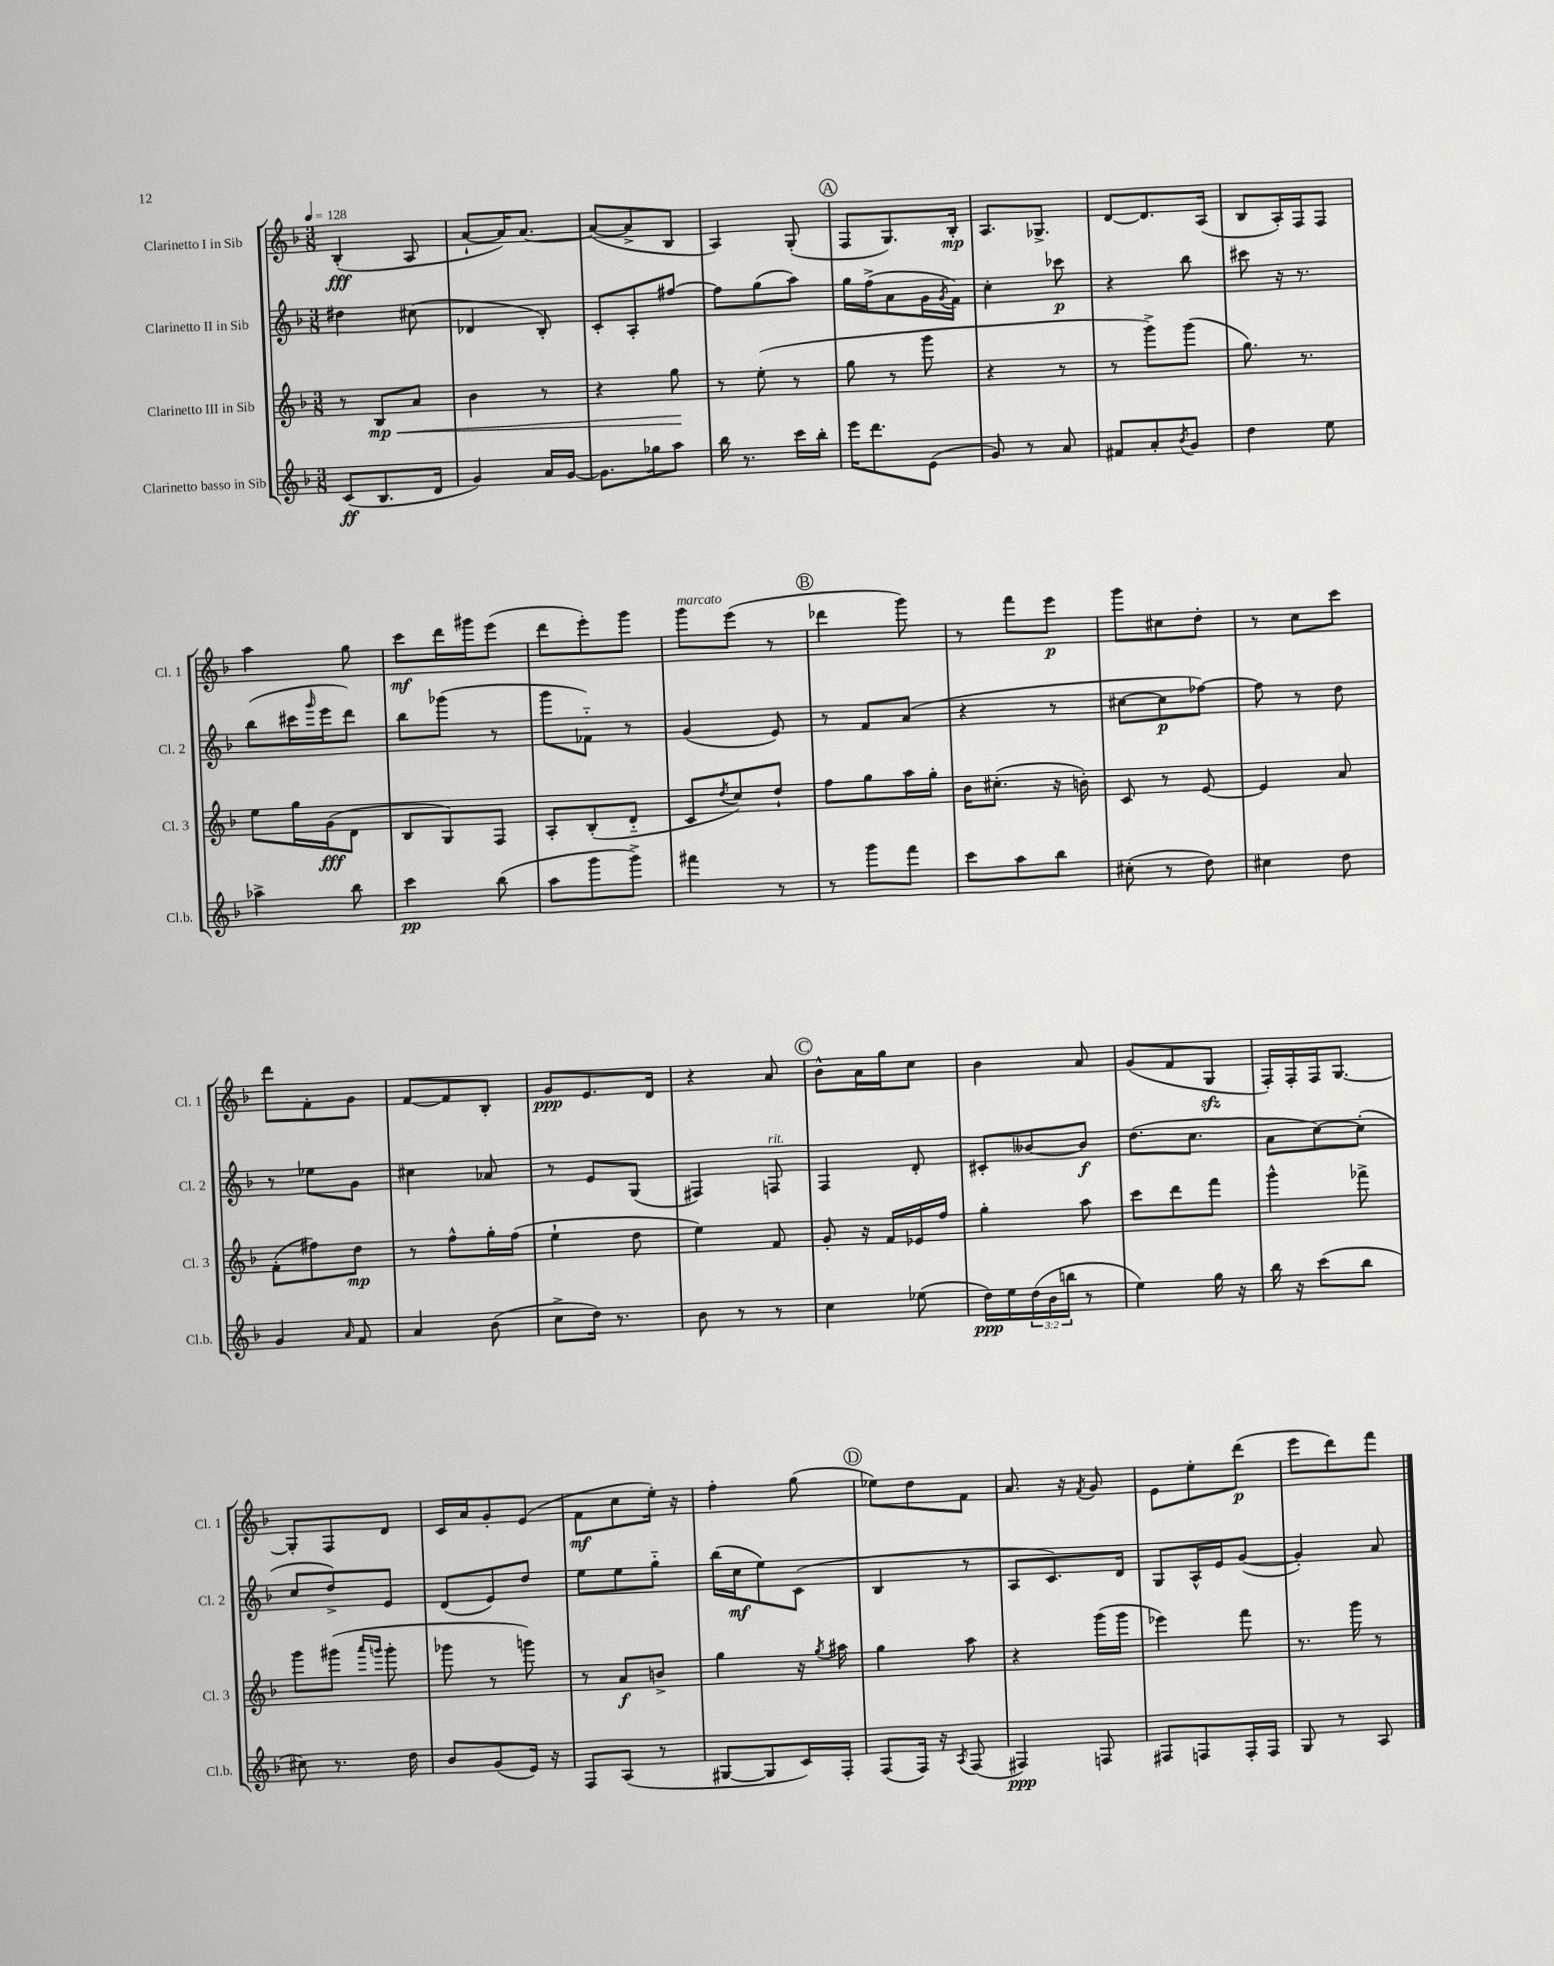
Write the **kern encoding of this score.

**kern	**kern	**kern	**kern
*staff4	*staff3	*staff2	*staff1
*clefG2	*clefG2	*clefG2	*clefG2
*k[b-]	*k[b-]	*k[b-]	*k[b-]
*M3/8	*M3/8	*M3/8	*M3/8
*MM128	*MM128	*MM128	*MM128
(8c	8r	4dd#	(4B-'
8.B-	8B-	.	.
.	8a	(8cc#	8A
16d	.	.	.
=	=	=	=
4g)	4b-	4d-	[8a`
.	.	.	16a])
.	.	.	[8.a
16a	8r	8B-')	.
[16g	.	.	.
=	=	=	=
8.g]	4r	8c'	(8a_
.	.	8A'	8a^]
16gg-	.	.	.
8aa	8gg	[8ff#	8B-
=	=	=	=
16bb-	8r	8ff#]	4A)
8.r	.	.	.
.	(8ee'	(8gg	.
16ccc	8r	8aa)	(8G'
16bb-'	.	.	.
=	=	=	=
16eee	8gg	16gg	8F
8.ddd	.	(16ff^	.
.	8r	8a	8.G)
(8e	8ggg	16g	.
.	.	8qg	.
.	.	16f)	16B-'
=	=	=	=
8g)	4r	4cc'	8.A
8r	.	.	.
.	.	.	8.G-^
8a	8r	8ccc-	.
=	=	=	=
8f#	8r	4r	[8d
8a'	8ggg^)	.	8.d]
8qb-	.	.	.
8g	(8ggg	8bb-	.
.	.	.	(16A
=	=	=	=
4dd	8.gg)	8ccc#	8B-
.	.	16r	16A')
.	8.r	8.r	16F
8ee	.	.	8F
=	=	=	=
4aa-^	8ee	(8bb-	4aa
.	16gg	16ccc#	.
.	.	16qqggg	.
.	(16g	16eee	.
8bb-	8d	8ddd)	8gg
=	=	=	=
4ccc	8B-	8bb-	8ccc
.	8G)	(8ggg-	16ddd
.	.	.	16ggg#
(8bb-	8F	8r	(8eee
=	=	=	=
8aa	8A'	8ggg	8ddd
8ggg	(8B-'	8f-'~)	8eee')
8ggg^)	8d'~	8r	8ggg
=	=	=	=
4fff#	8c	(4g	8ggg
.	8qdd	.	.
.	8cc)	.	(8eee
8r	8dd`	8e)	8r
=	=	=	=
8r	8ff	8r	4ddd-
8ggg	8gg	8f	.
8fff	16aa	(8a	8ggg)
.	16gg'	.	.
=	=	=	=
8ccc	16b-	4r	8r
.	(8.cc#'	.	.
8aa	.	.	8fff
8bb-	16r	8r	8eee
.	16b')	.	.
=	=	=	=
(8cc#'	8c	[8cc#	8ggg
8r	8r	8cc#]	8cc#
8dd)	[8e	[8ff-)	8dd'
=	=	=	=
4cc#	4e]	8ff-]	8r
.	.	8r	8cc
8dd	8a	8dd	8ccc
=	=	=	=
4g	(8f'	8r	8ddd
.	8ff#)	8ee-	8f'
16qqa	.	.	.
8f	8dd	8g	8g
=	=	=	=
4a	8r	4cc#	[8f
.	8ff^^	.	8f]
(8b-	16gg'	8a-	8B-'
.	(16ff	.	.
=	=	=	=
8cc^	4ee`	8r	8g
16dd)	.	8e	8.e
8.r	.	.	.
.	8dd	(8G	.
.	.	.	16d
=	=	=	=
8b-	4ee)	4F#)	4r
8r	.	.	.
8r	8f	8F	8a
=	=	=	=
4cc	8g'	4F	8b-^^
.	16r	.	16a
.	16f	.	16gg
(8ee-	16e-	8d'	8cc
.	16ff	.	.
=	=	=	=
16dd)	4gg'	8c#'	4b-
16ee	.	.	.
(24dd	.	[8b--	.
24b-	.	.	.
24bb	.	.	.
8r	8aa	8b--]	8a
=	=	=	=
4ee)	8ccc	(8.dd	(8g
.	8ddd	.	8f
.	.	8.cc	.
16gg	8fff	.	8G
16r	.	.	.
=	=	=	=
16bb-	4ggg^^	8a	16F')
16r	.	.	16F'
(8ccc	.	[8cc)	16F
.	.	.	[8.G
8bb-	8fff-^	(8cc']	.
=	=	=	=
8cc#)	8ggg	8cc	8G']
8.r	(8ggg#	8dd^)	8F
.	16qqaaa	.	.
.	16qqggg	.	.
.	8ggg'	8e	8d
16dd	.	.	.
=	=	=	=
8b-	8ggg-	(8d	16c
.	.	.	16a
(8g	8r	8e)	8g'
16e)	8ggg)	8dd	(8e
16r	.	.	.
=	=	=	=
8F	8r	8ee	8f
(8A	8a	8ee	8cc
8r	8b^	8gg'~	16ee')
.	.	.	16r
=	=	=	=
[8G#	4gg	(16bb-	4ff'
.	.	16cc	.
8G#]	.	8ee)	.
16c)	16r	(8c	(8gg
.	8qgg	.	.
16F'	16aa#	.	.
=	=	=	=
(8F	4gg	4B-	8ee-)
16F)	.	.	8dd
16r	.	.	.
8qA	.	.	.
(8F	8aa	8r	8f
=	=	=	=
4F#)	4r	8A	8.a
.	.	8.c)	.
.	.	.	16r
.	.	.	8qf
8F	(16ggg	.	8g
.	16ggg	16d	.
=	=	=	=
8F#	4eee-)	8G	8e
8F	.	16A^^	8ee'
.	.	16e	.
16F'	8fff	([8g	(8ddd
16F	.	.	.
=	=	=	=
8G	8.r	4g'])	8eee
8r	.	.	8ddd)
.	16ggg	.	.
8A	8r	8a	8fff
==	==	==	==
*-	*-	*-	*-
